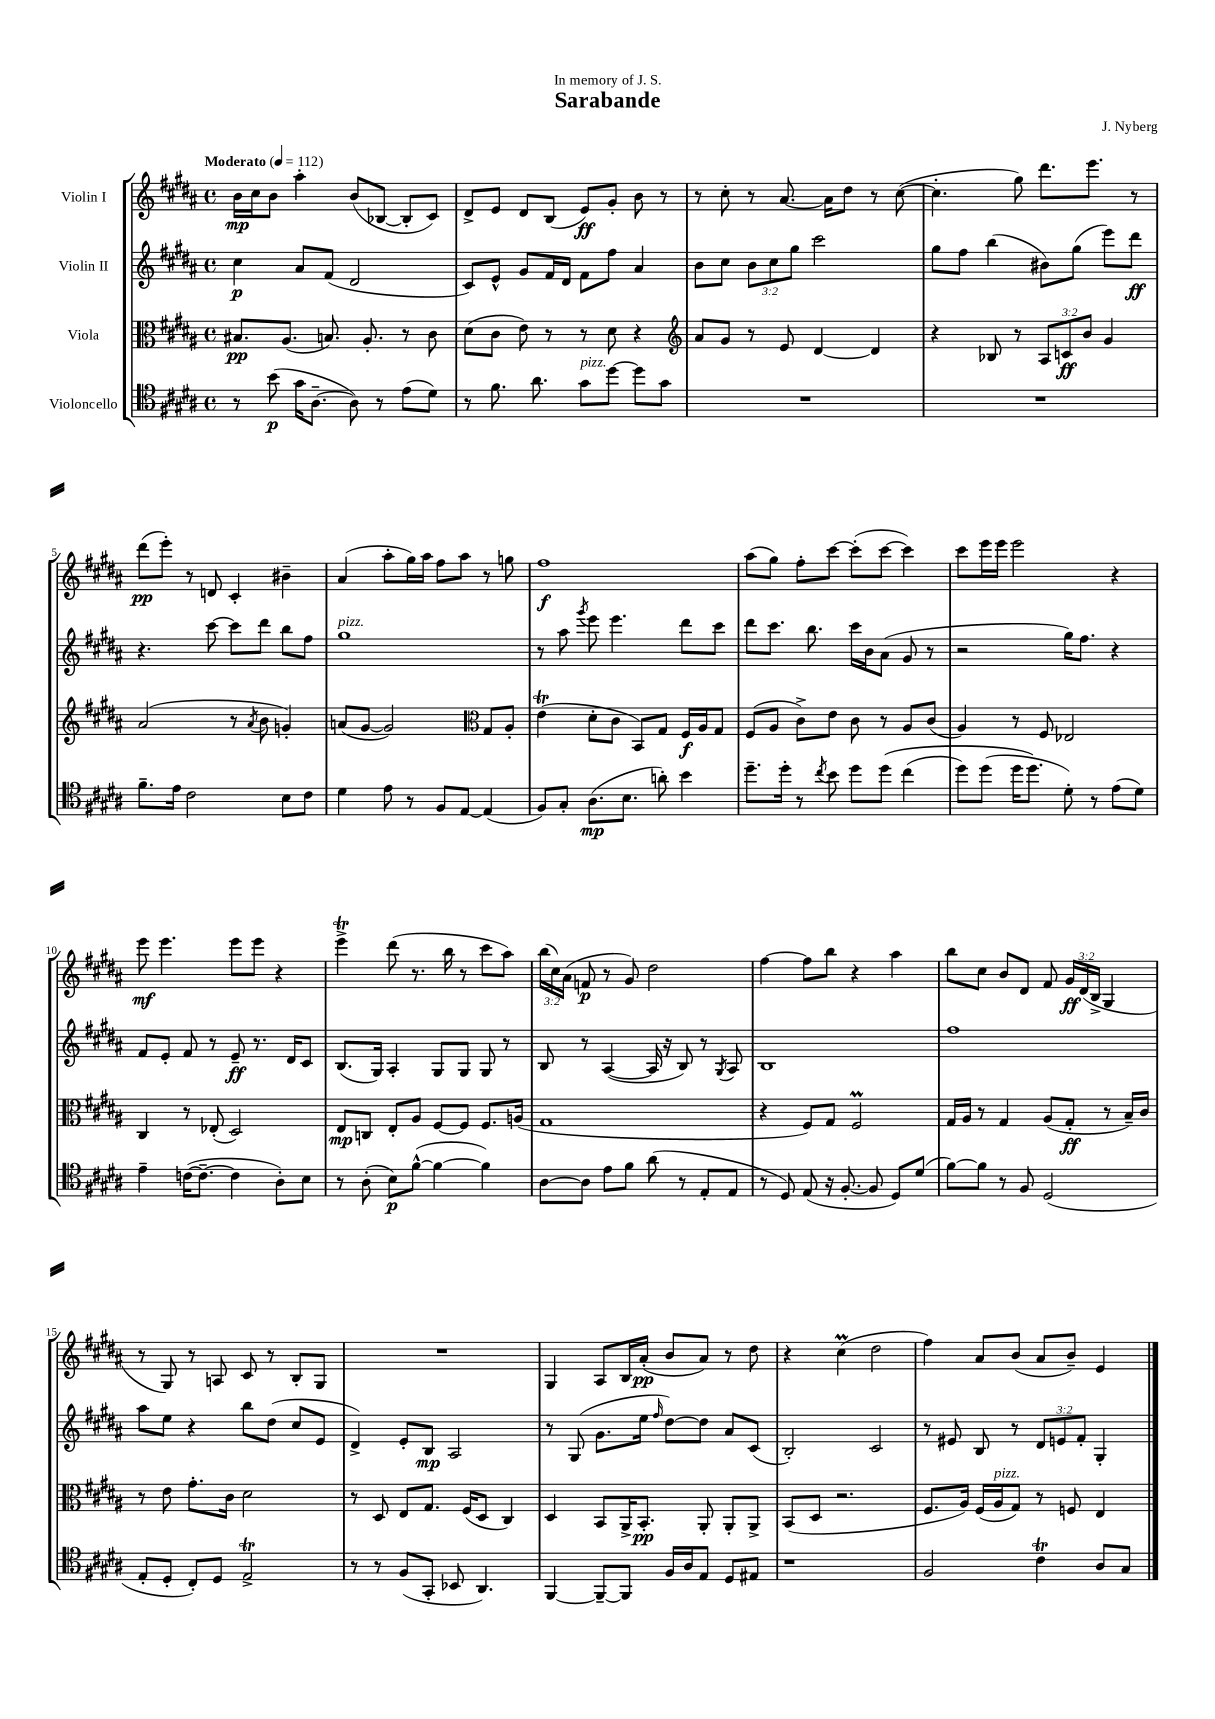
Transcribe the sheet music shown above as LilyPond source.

\header { title = "Sarabande" composer = "J. Nyberg" dedication = "In memory of J. S." }
<<
\new StaffGroup <<
\new Staff = "s0" \with { instrumentName = "Violin I" } {
    \clef treble \key b \major \defaultTimeSignature \time 4/4 \override Staff.TupletNumber.text = #tuplet-number::calc-fraction-text \tempo "Moderato" 4 = 112
    \autoBeamOff b'16[\mp cis''16 b'8] ais''4-. b'8[( bes8]~ bes8[-. cis'8]) |
    dis'8[-> e'8] dis'8[ b8]( e'8[\ff) gis'8]-. b'8 r8 |
    r8 cis''8-. r8 ais'8.~ ais'16[ dis''8] r8 cis''8~( |
    cis''4.-. gis''8) dis'''8.[ e'''8.] r8 |
    dis'''8[\pp( e'''8]-.) r8 d'8 cis'4-. bis'4-- |
    ais'4( ais''8[-. gis''16) ais''16] fis''8[ ais''8] r8 g''8 |
    fis''1\f |
    ais''8[( gis''8]) fis''8[-. cis'''8]~ cis'''8[-.( cis'''8]~ cis'''4) |
    cis'''8[ e'''16 e'''16] e'''2 r4 |
    e'''8\mf e'''4. e'''8[ e'''8] r4 |
    e'''4->\trill dis'''8( r8. b''16 r8 cis'''8[ ais''8]) |
    \tuplet 3/2 { b''16[( cis''16) ais'16]( } f'8\p r8 gis'8) dis''2 |
    fis''4~ fis''8[ b''8] r4 ais''4 |
    b''8[ cis''8] b'8[ dis'8] fis'8 \tuplet 3/2 { gis'16[\ff dis'16( b16]-> } gis4 |
    r8 gis8) r8 a8 cis'8 r8 b8[-. gis8] |
    R1 |
    gis4 ais8[ b16 ais'16]-.\pp( b'8[ ais'8]) r8 dis''8 |
    r4 cis''4\prall( dis''2 |
    fis''4) ais'8[ b'8]( ais'8[ b'8]--) e'4 \bar "|." |
}
\new Staff = "s1" \with { instrumentName = "Violin II" } {
    \clef treble \key b \major \defaultTimeSignature \time 4/4 \override Staff.TupletNumber.text = #tuplet-number::calc-fraction-text
    \autoBeamOff cis''4\p ais'8[ fis'8]( dis'2 |
    cis'8[) e'8]-^ gis'8[ fis'16 dis'16] fis'8[ fis''8] ais'4 |
    b'8[ cis''8] \tuplet 3/2 { b'8[ cis''8 gis''8] } cis'''2 |
    gis''8[ fis''8] b''4( bis'8[) gis''8]( e'''8[) dis'''8]\ff |
    r4. cis'''8~ cis'''8[ dis'''8] b''8[ fis''8] |
    gis''1^\markup { \italic "pizz." } |
    r8 ais''8 \acciaccatura { gis'''8 } e'''8 e'''4. dis'''8[ cis'''8] |
    dis'''8[ cis'''8.] b''8. cis'''16[ b'16 ais'8]( gis'8 r8 |
    r2 gis''16[) fis''8.] r4 |
    fis'8[ e'8]-. fis'8 r8 e'8--\ff r8. dis'16[ cis'8] |
    b8.[( gis16]) ais4-. gis8[ gis8] gis8 r8 |
    b8 r8 ais4~( ais16 r16 b8) r8 \acciaccatura { gis8 } ais8 |
    b1 |
    fis''1 |
    ais''8[ e''8] r4 b''8[ dis''8]( cis''8[ e'8] |
    dis'4->) e'8[-. b8]\mp ais2 |
    r8 gis8( gis'8.[ e''16] \grace { fis''16 } dis''8[~) dis''8] ais'8[ cis'8]( |
    b2-.) cis'2 |
    r8 eis'8 b8 r8 \tuplet 3/2 { dis'8[ e'8 fis'8]-. } gis4-. \bar "|." |
}
\new Staff = "s2" \with { instrumentName = "Viola" } {
    \clef alto \key b \major \defaultTimeSignature \time 4/4 \override Staff.TupletNumber.text = #tuplet-number::calc-fraction-text
    \autoBeamOff bis8.[\pp ais8.]( b8.) ais8.-. r8 cis'8 |
    dis'8[( cis'8] e'8) r8 r8 dis'8 r4 |
    \clef treble ais'8[ gis'8] r8 e'8 dis'4~ dis'4 |
    r4 bes8 r8 \tuplet 3/2 { ais8[ c'8\ff b'8] } gis'4 |
    ais'2( r8 \acciaccatura { ais'8 } b'8 g'4-.) |
    a'8[( gis'8]~ gis'2) \clef alto gis8[ ais8]-. |
    e'4\trill( dis'8[-. cis'8] b,8[) gis8] fis16[\f ais16 gis8] |
    fis8[( ais8] cis'8[->) e'8] cis'8 r8 ais8[ cis'8]( |
    ais4) r8 fis8 ees2 |
    cis4 r8 ees8-.( dis2) |
    e8[\mp c8] e8[-. ais8] fis8[~ fis8] fis8.[ a16]( |
    gis1 |
    r4 fis8[) gis8] fis2\prall |
    gis16[ ais16] r8 gis4 ais8[( gis8]-.\ff r8 b16[--) cis'16] |
    r8 e'8 gis'8.[-. cis'16] dis'2 |
    r8 dis8 e8[ gis8.] fis16[( dis8] cis4) |
    dis4 b,8[ ais,16-> b,8.]-.\pp ais,8-. ais,8[-. ais,8]-> |
    b,8[( dis8] r2. |
    fis8.[ ais16]) fis16[( ais16^\markup { \italic "pizz." } gis8]) r8 f8 e4 \bar "|." |
}
\new Staff = "s3" \with { instrumentName = "Violoncello" } {
    \clef tenor \key b \major \defaultTimeSignature \time 4/4
    \autoBeamOff r8 b'8\p( gis'16[ ais8.]~-- ais8) r8 e'8[( dis'8]) |
    r8 fis'8. ais'8. gis'8[^\markup { \italic "pizz." } dis''8]~ dis''8[ gis'8] |
    R1 |
    R1 |
    fis'8.[-- e'16] cis'2 b8[ cis'8] |
    dis'4 e'8 r8 fis8[ e8]~ e4( |
    fis8[) gis8]-. ais8.[\mp( b8.] a'8-.) b'4 |
    dis''8.[-- dis''16]-. r8 \acciaccatura { cis''8 } b'8 dis''8[ dis''8]\( cis''4( |
    dis''8[) dis''8]( dis''16[ dis''8.]\) dis'8-.) r8 e'8[( dis'8]) |
    e'4-- c'16[~( c'8.]~-- c'4 ais8[-.) b8] |
    r8 ais8-.( b8[\p) fis'8]~-^( fis'4~ fis'4) |
    ais8[~ ais8] e'8[ fis'8] ais'8( r8 e8[-. e8] |
    r8 dis8) e8( r16 fis8.~-. fis8 dis8[) dis'8]( |
    fis'8[~) fis'8] r8 fis8 dis2( |
    e8[-. dis8]-. cis8[-.) dis8] e2->\trill |
    r8 r8 fis8[( gis,8]-. bes,8 ais,4.) |
    fis,4~ fis,8[~-- fis,8] fis16[ ais16 e8] dis8[ eis8] |
    r1 |
    fis2 cis'4\trill ais8[ gis8] \bar "|." |
}
>>
>>
